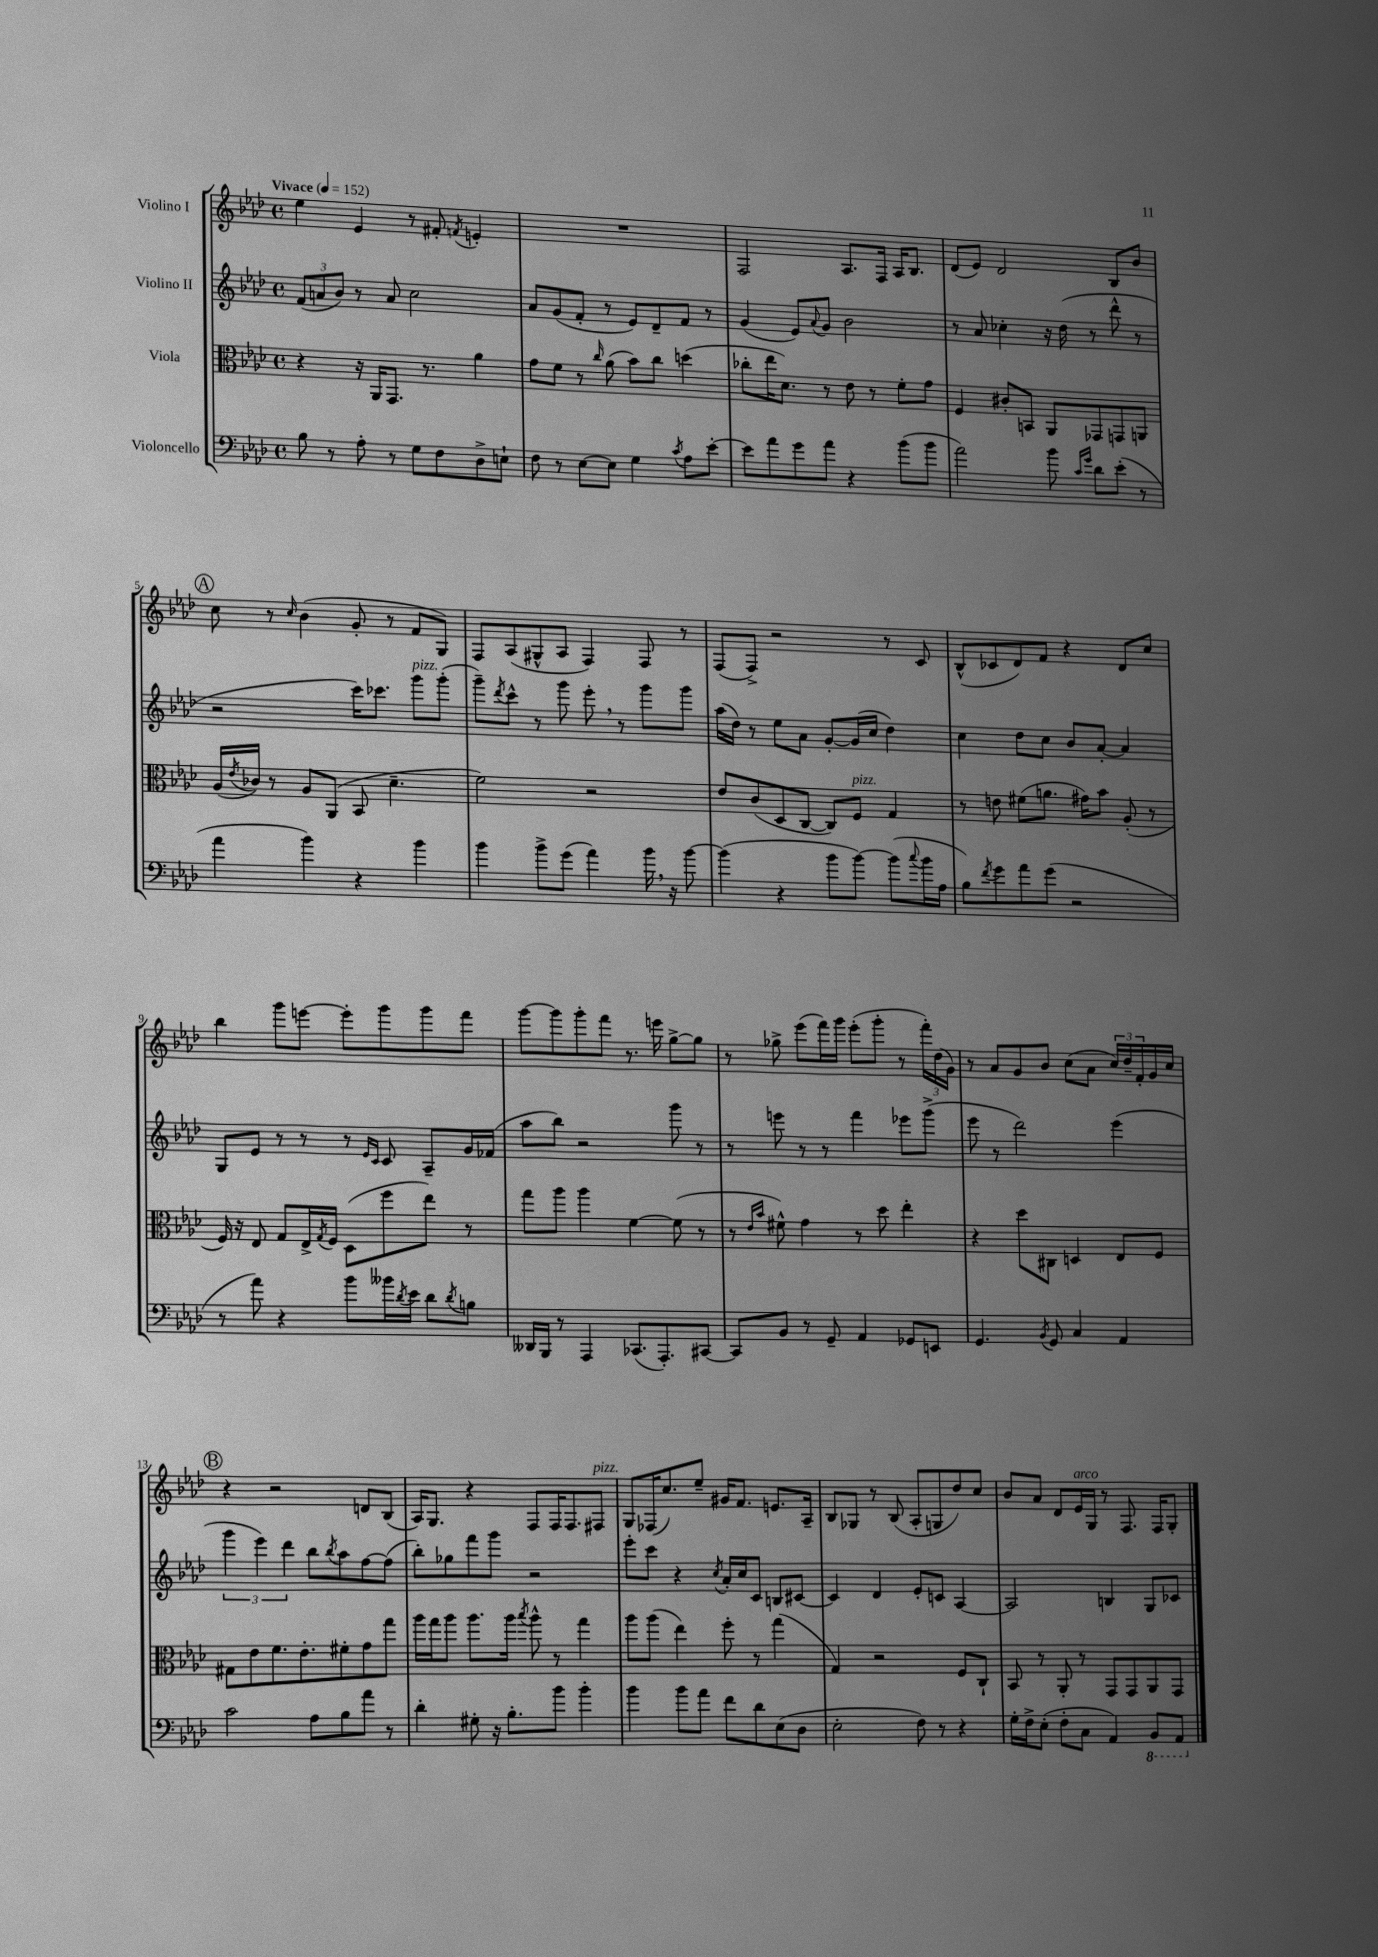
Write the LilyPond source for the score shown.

<<
\new StaffGroup <<
\new Staff = "s0" \with { instrumentName = "Violino I" } {
    \clef treble \key aes \major \defaultTimeSignature \time 4/4 \tempo "Vivace" 4 = 152
    ees''4 ees'4 r8 fis'8-. \acciaccatura { f'8 } e'4-. |
    R1 |
    f2 aes8. f16 aes16 bes8. |
    des'8( ees'8) des'2 bes8 bes'8 |
    \mark \markup { \circle "A" } c''8 r8 \grace { c''16 } bes'4( g'8-. r8 f'8 g8) |
    f8 aes8( gis8-^ aes8 f4) f8 r8 |
    f8( f8->) r2 r8 c'8 |
    bes8-^( ces'8 des'8) f'8 r4 des'8 c''8 |
    bes''4 g'''8 e'''8~ e'''8-. g'''8 g'''8 f'''8 |
    g'''8~ g'''8 g'''8-. f'''8 r8. e'''16 g''8~-> g''8 |
    r8 ges''8-> ees'''8( f'''16) g'''16 ees'''8-.( g'''8-. r8 \tuplet 3/2 { f'''16-.) des''16( g'16) } |
    r8 aes'8 g'8 bes'8 c''8( aes'8 \tuplet 3/2 { c''16) des''16-- f'16-. } g'16 c''16 |
    \mark \markup { \circle "B" } r4 r2 d'8 bes8( |
    aes16) g8. r4 f8 f16 f8. fis8^\markup { \italic "pizz." } |
    g8 fes16( c''8.) ees''8-- gis'16 f'8. e'8. aes16-- |
    bes8 ges8 r8 bes8( aes8-. g8 des''8) c''8 |
    bes'8 aes'8 des'8 ees'16^\markup { \italic "arco" } g16 r8 f8. f16 g8-. \bar "|." |
}
\new Staff = "s1" \with { instrumentName = "Violino II" } {
    \clef treble \key aes \major \defaultTimeSignature \time 4/4
    \tuplet 3/2 { f'8( a'8 bes'8) } r8 a'8 c''2 |
    aes'8 g'8( f'8-. r8 ees'8) des'8-- f'8 r8 |
    g'4( ees'8) \appoggiatura { aes'8 } g'8 bes'2 |
    r8 aes'8 ces''4-. r16 des''16( r8 des'''8-^ r8 |
    \mark \markup { \circle "A" } r2 c'''16) ces'''8. g'''8^\markup { \italic "pizz." } g'''8-.( |
    g'''8--) \acciaccatura { des'''8 } c'''8-^ r8 g'''8 ees'''8-. \breathe r8 g'''8 g'''8 |
    aes''16( des''16) r8 ees''8 aes'8 g'8~-. g'16( c''16 des''4) |
    c''4 des''8 c''8 bes'8 aes'8~-. aes'4 |
    g8 ees'8 r8 r8 r8 \grace { ees'16 c'16 } c'8 aes8-- g'16 fes'16( |
    aes''8 bes''8) r2 g'''8 r8 |
    r8 e'''8 r8 r8 f'''4 ees'''8 g'''8->( |
    ees'''8 r8 des'''2) ees'''4( |
    \mark \markup { \circle "B" } \tuplet 3/2 { g'''4 ees'''4) des'''4 } bes''8 \acciaccatura { bes''8 } aes''8 f''8~ f''8( |
    bes''8-.) ges''8 f'''8 g'''8 r2 |
    ees'''8-. c'''8 r4 \acciaccatura { c''8 } aes'16-. c''16 c'8 b8 cis'8~ |
    cis'4 des'4 ees'8-. c'8 aes4~ |
    aes2 b4 g8 ces'8 \bar "|." |
}
\new Staff = "s2" \with { instrumentName = "Viola" } {
    \clef alto \key aes \major \defaultTimeSignature \time 4/4
    r4 r16 aes,16 g,8. r8. aes'4 |
    g'8 f'8 r8 \grace { c''16 } aes'8( bes'8) c''8 d''4( |
    ces''8-. ees''16 des'8.) r8 ees'8 r8 f'8-. g'8 |
    f4 cis'8-. b,8 aes,8 ges,8 g,8 a,8 |
    \mark \markup { \circle "A" } aes16( \acciaccatura { ees'8 } ces'16) r8 aes8 aes,8( bes,8 des'4.-- |
    f'2) r2 |
    ees'8 c'8( des8 c8~ c8) f8^\markup { \italic "pizz." } g4 |
    r8 e'8 fis'8( a'8. gis'16) bes'8 aes8-.( r8 |
    f16) r16 ees8 g8 ees16-> \acciaccatura { g8 } f16 des8( f''8 ees''8) r8 |
    g''8 aes''8 aes''4 f'4~ f'8( r8 |
    r8 \grace { ees'16 bes'16 } fis'8-^) g'4 r8 des''8 ees''4-. |
    r4 des''8 cis8 d4 ees8 f8 |
    \mark \markup { \circle "B" } gis8 ees'8 f'8. ees'8.-. fis'8-. g'8 g''8 |
    aes''16 g''16 aes''8 aes''8. aes''16 \acciaccatura { bes''8 } aes''8-^ r8 g''4 |
    aes''8 aes''8( ees''4) f''8-. r8 g''4( |
    g4) r2 f8 c8-! |
    bes,8 r8 aes,8-. r8 g,8 g,8 aes,8 g,8 \bar "|." |
}
\new Staff = "s3" \with { instrumentName = "Violoncello" } {
    \clef bass \key aes \major \defaultTimeSignature \time 4/4
    bes8 r8 aes8-. r8 g8 f8 des8-> e8-! |
    f8 r8 ees8~ ees8 g4 \acciaccatura { c'8 } aes8 ees'8~-. |
    ees'8 aes'8 g'8 aes'8 r4 bes'8( bes'8 |
    aes'2) bes'8 \grace { c'16 g'16 } des'8 ees'8-.( r8 |
    \mark \markup { \circle "A" } aes'4 bes'4) r4 bes'4 |
    bes'4 bes'8-> g'8( aes'4) bes'16 \breathe r16 bes'8~ |
    bes'4( r4 bes'8 bes'8~) bes'8( \appoggiatura { c''8 } bes'16 aes16 |
    bes8) \acciaccatura { f'8 } g'8 aes'8 g'8( r2 |
    r8 aes'8) r4 bes'8 beses'16 \acciaccatura { des'8 } ees'16 des'8 \acciaccatura { des'8 } b8 |
    deses,16 bes,,16 r8 aes,,4 ces,8.( aes,,8.-.) cis,8~ |
    cis,8 bes,8 r8 g,8-- aes,4 ges,8 e,8 |
    g,4. \acciaccatura { bes,8 } g,8 c4 aes,4 |
    \mark \markup { \circle "B" } c'2 aes8 bes8 aes'8 r8 |
    des'4-. gis8-. r16 bes8.-. bes'8 bes'4-. |
    bes'4 bes'8 aes'8 f'8 des'8 ees8( des8 |
    ees2-. f8) r8 r4 |
    g16-. f16-> ees8-.( f8-. c8 aes,4) \ottava #-1 bes,,8 aes,,8 \ottava #0 \bar "|." |
}
>>
>>
